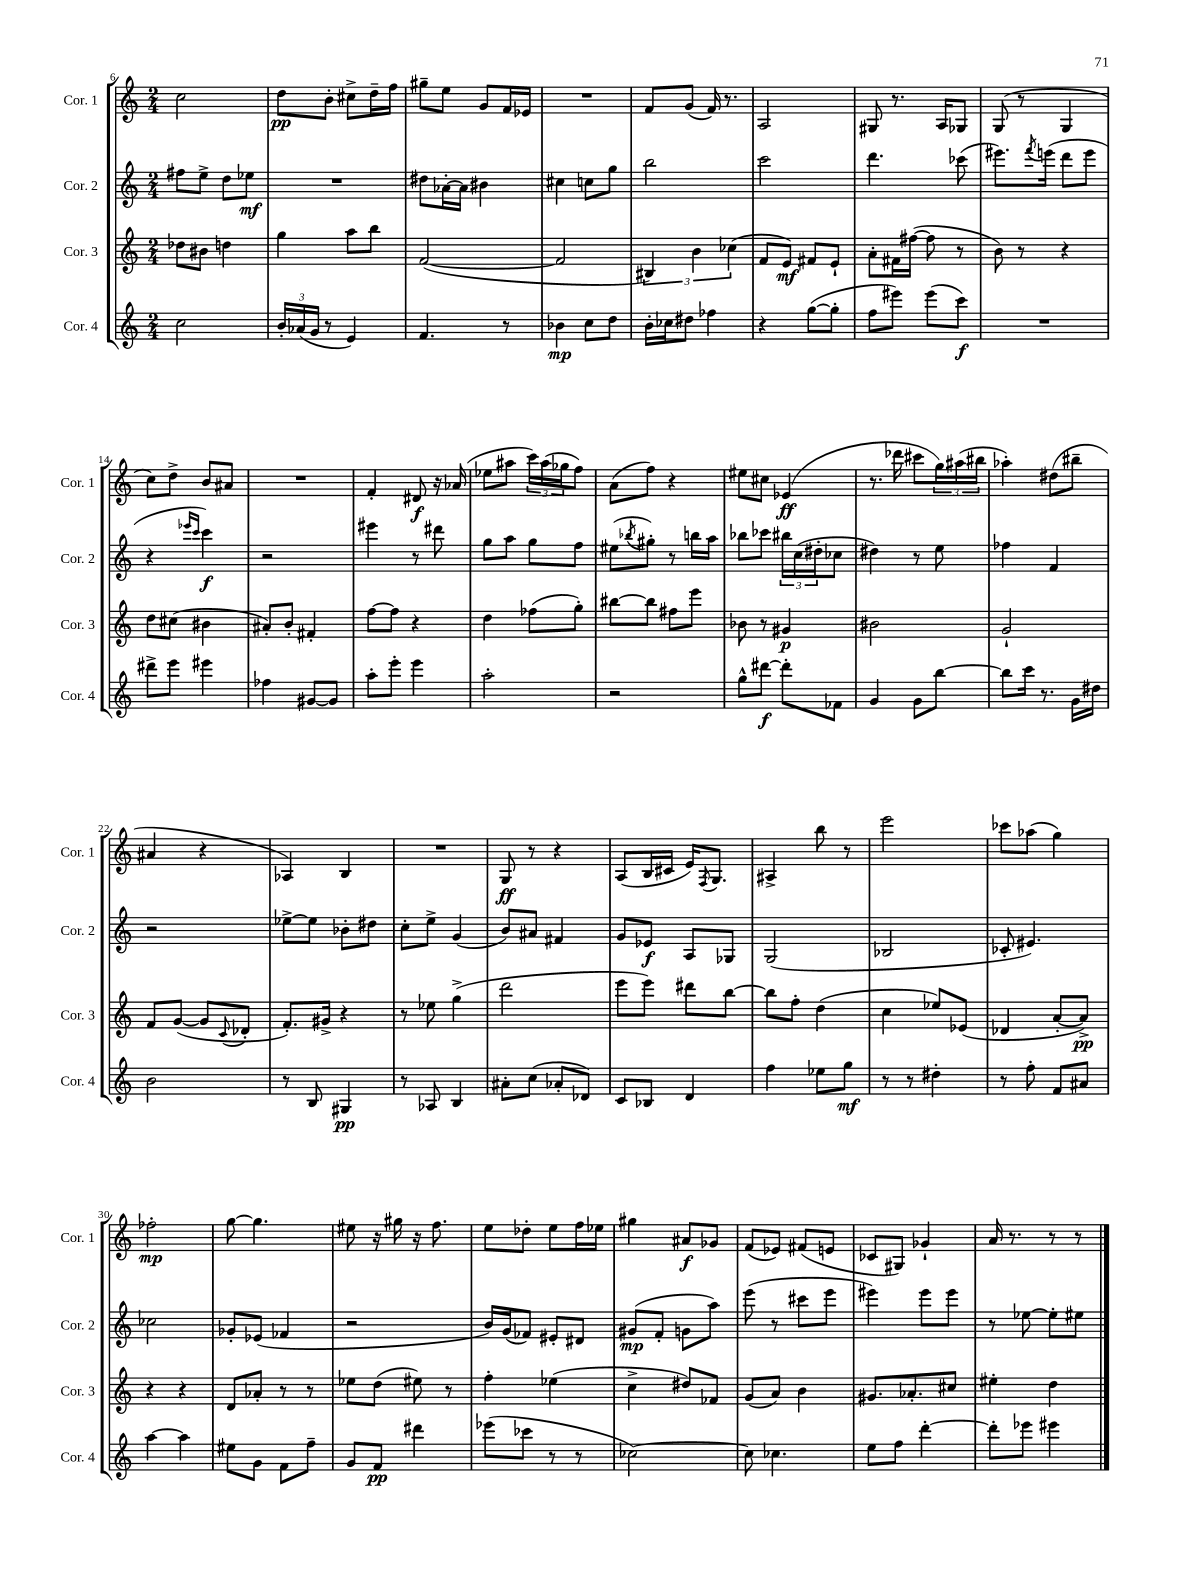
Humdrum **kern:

**kern	**kern	**kern	**kern
*staff4	*staff3	*staff2	*staff1
*clefG2	*clefG2	*clefG2	*clefG2
*k[]	*k[]	*k[]	*k[]
*M2/4	*M2/4	*M2/4	*M2/4
2cc\	8dd-\L	8ff#\L	2cc\
.	8b#\J	8ee^\J	.
.	4dd\	8dd\L	.
.	.	8ee-\J	.
=	=	=	=
24b'/LL	4gg\	2r	8dd\L
(24a-/	.	.	.
24g/JJ	.	.	.
8r	.	.	8b'\J
4e/)	8aa\L	.	8cc#^\L
.	8bb\J	.	16dd~\L
.	.	.	16ff\JJ
=	=	=	=
4.f/	([2f/	8dd#\L	8gg#~\L
.	.	[16a-'\L	8ee\J
.	.	16a-\]JJ	.
.	.	4b#\	8g/L
8r	.	.	16f/L
.	.	.	16e-/JJ
=	=	=	=
4b-\	2f/]	4cc#\	2r
8cc\L	.	8cc\L	.
8dd\J	.	8gg\J	.
=	=	=	=
16b'\LL	6B#/)	2bb\	8f/L
16cc-\J	.	.	.
8dd#\J	.	.	(8g/J
.	6b\	.	.
4ff-\	.	.	16f/)
.	.	.	8.r
.	(6cc-\	.	.
=	=	=	=
4r	8f/L	2ccc\	2A/
.	8e/J)	.	.
([8gg\L	8f#/L	.	.
8gg'\]J	8e`/J	.	.
=	=	=	=
8ff\L	8a'\L	4.ddd\	8G#/
8eee#\J)	16f#\L	.	8.r
.	([16ff#\JJ	.	.
(8eee#\L	8ff#\]	.	.
.	.	.	16A/LK
8ccc\J)	8r	(8ccc-\	8G-/J
=	=	=	=
2r	8b\)	8.eee#\L)	(8G/
.	8r	.	8r
.	.	8qfff/	.
.	.	(16eee\Jk	.
.	4r	8ddd\L	4G/
.	.	8eee\J	.
=	=	=	=
8ddd#^\L	8dd\L	4r	8cc\L)
8eee\J	(8cc#\J	.	8dd^\J
.	.	16qqeee-/LL	.
.	.	16qqccc/JJ	.
4eee#\	4b#\	4ccc\)	8b/L
.	.	.	8a#/J
=	=	=	=
4ff-\	8a#'/L)	2r	2r
.	8b'/J	.	.
[8g#/L	4f#'/	.	.
8g#/]J	.	.	.
=	=	=	=
8aa'\L	[8ff\L	4eee#\	4f'/
8eee'\J	8ff\]J	.	.
4eee\	4r	8r	8d#/
.	.	8ddd#\	16r
.	.	.	(16a-/
=	=	=	=
2aa'\	4dd\	8gg\L	8ee-\L
.	.	8aa\J	8aa#\J
.	(8ff-\L	8gg\L	24ccc\LL)
.	.	.	(24aa#\
.	.	.	24gg-\J
.	8gg'\J)	8ff\J	8ff\J)
=	=	=	=
2r	[8bb#\L	(8ee#\L	(8a\L
.	.	8qbb-/	.
.	8bb#\]J	8gg#'\J)	8ff\J)
.	8ff#\L	8r	4r
.	8eee\J	16bb\LL	.
.	.	16aa\JJ	.
=	=	=	=
8gg^^\L	8b-\	8bb-\L	8ee#\L
[8ddd#\J	8r	8ccc-\J	8cc#\J
8ddd#'\]L	4g#/	24bb#\LL	(4e-/
.	.	(24cc\	.
.	.	24dd#'\J	.
8f-\J	.	8cc-\J	.
=	=	=	=
4g/	2b#\	4dd#\)	8.r
.	.	.	16ddd-\
8g\L	.	8r	8ccc#\L
[8bb\J	.	8ee\	24gg\L)
.	.	.	(24aa#\
.	.	.	24bb#\JJ
=	=	=	=
8bb\]L	2g`/	4ff-\	4aa-'\)
16ccc\Jk	.	.	.
8.r	.	.	.
.	.	4f/	(8dd#\L
16g\LL	.	.	8bb#~\J
16dd#\JJ	.	.	.
=	=	=	=
2b\	8f/L	2r	4a#/
.	([8g/J	.	.
.	8g/]L	.	4r
.	8qqc/	.	.
.	8d-'/J	.	.
=	=	=	=
8r	8.f'/L)	[8ee-^\L	4A-/)
8B/	.	8ee-\]J	.
.	16g#^/Jk	.	.
4G#/	4r	8b-'\L	4B/
.	.	8dd#\J	.
=	=	=	=
8r	8r	8cc'\L	2r
8A-/	8ee-\	8ee^\J	.
4B/	(4gg^\	(4g/	.
=	=	=	=
8a#'\L	2ddd\	8b/L)	8G/
(8cc\J	.	8a#/J	8r
8a-'/L	.	4f#/	4r
8d-/J)	.	.	.
=	=	=	=
8c/L	8eee\L	8g/L	(8A/L
8B-/J	8eee\J)	8e-/J	16B/L
.	.	.	16c#/JJ
4d/	8ddd#\L	8A/L	16e/LK)
.	.	.	8qF/
.	.	.	8.G/J
.	[8bb\J	8G-/J	.
=	=	=	=
4ff\	8bb\]L	(2G/	4A#^/
.	8ff'\J	.	.
8ee-\L	(4dd\	.	8bb\
8gg\J	.	.	8r
=	=	=	=
8r	4cc\	2B-/	2eee\
8r	.	.	.
4dd#'\	8ee-/L)	.	.
.	(8e-/J	.	.
=	=	=	=
8r	4d-/	8c-'/	8ccc-\L
8ff'\	.	4.e#/)	(8aa-\J
8f/L	[8a'/L	.	4gg\)
8a#/J	8a^/]J)	.	.
=	=	=	=
[4aa\	4r	2cc-\	2ff-'\
4aa\]	4r	.	.
=	=	=	=
8ee#\L	8d/L	8g-'/L	[8gg\
8g\J	8a-'/J	(8e-/J	4.gg\]
8f\L	8r	4f-/	.
8ff~\J	8r	.	.
=	=	=	=
8g/L	8ee-\L	2r	8ee#\
8f/J	(8dd\J	.	16r
.	.	.	16gg#\
4ddd#\	8ee#\)	.	16r
.	.	.	8.ff\
.	8r	.	.
=	=	=	=
(8eee-\L	4ff'\	16b/LL)	8ee\L
.	.	(16g/J	.
8ccc-\J	.	8f-/J)	8dd-'\J
8r	(4ee-\	8e#'/L	8ee\L
8r	.	8d#/J	16ff\L
.	.	.	16ee-\JJ
=	=	=	=
[2cc-\)	4cc^\	(8g#/L	4gg#\
.	.	8f'/J	.
.	8dd#/L)	8g\L	8a#/L
.	8f-/J	8aa\J)	8g-/J
=	=	=	=
8cc-\]	(8g/L	(8eee\	(8f/L
4.cc-\	8a/J)	8r	8e-/J)
.	4b\	8ccc#\L	(8f#/L
.	.	8eee\J	8e/J
=	=	=	=
8ee\L	8.g#/L	4eee#\)	8c-/L
8ff\J	.	.	8G#/J)
.	8.a-'/	.	.
[4ddd'\	.	8eee#\L	4g-`/
.	8cc#/J	8eee#\J	.
=	=	=	=
8ddd'\]L	4ee#'\	8r	16a/
.	.	.	8.r
8eee-\J	.	[8ee-\	.
4eee#\	4dd\	8ee-'\]L	8r
.	.	8ee#\J	8r
==	==	==	==
*-	*-	*-	*-
